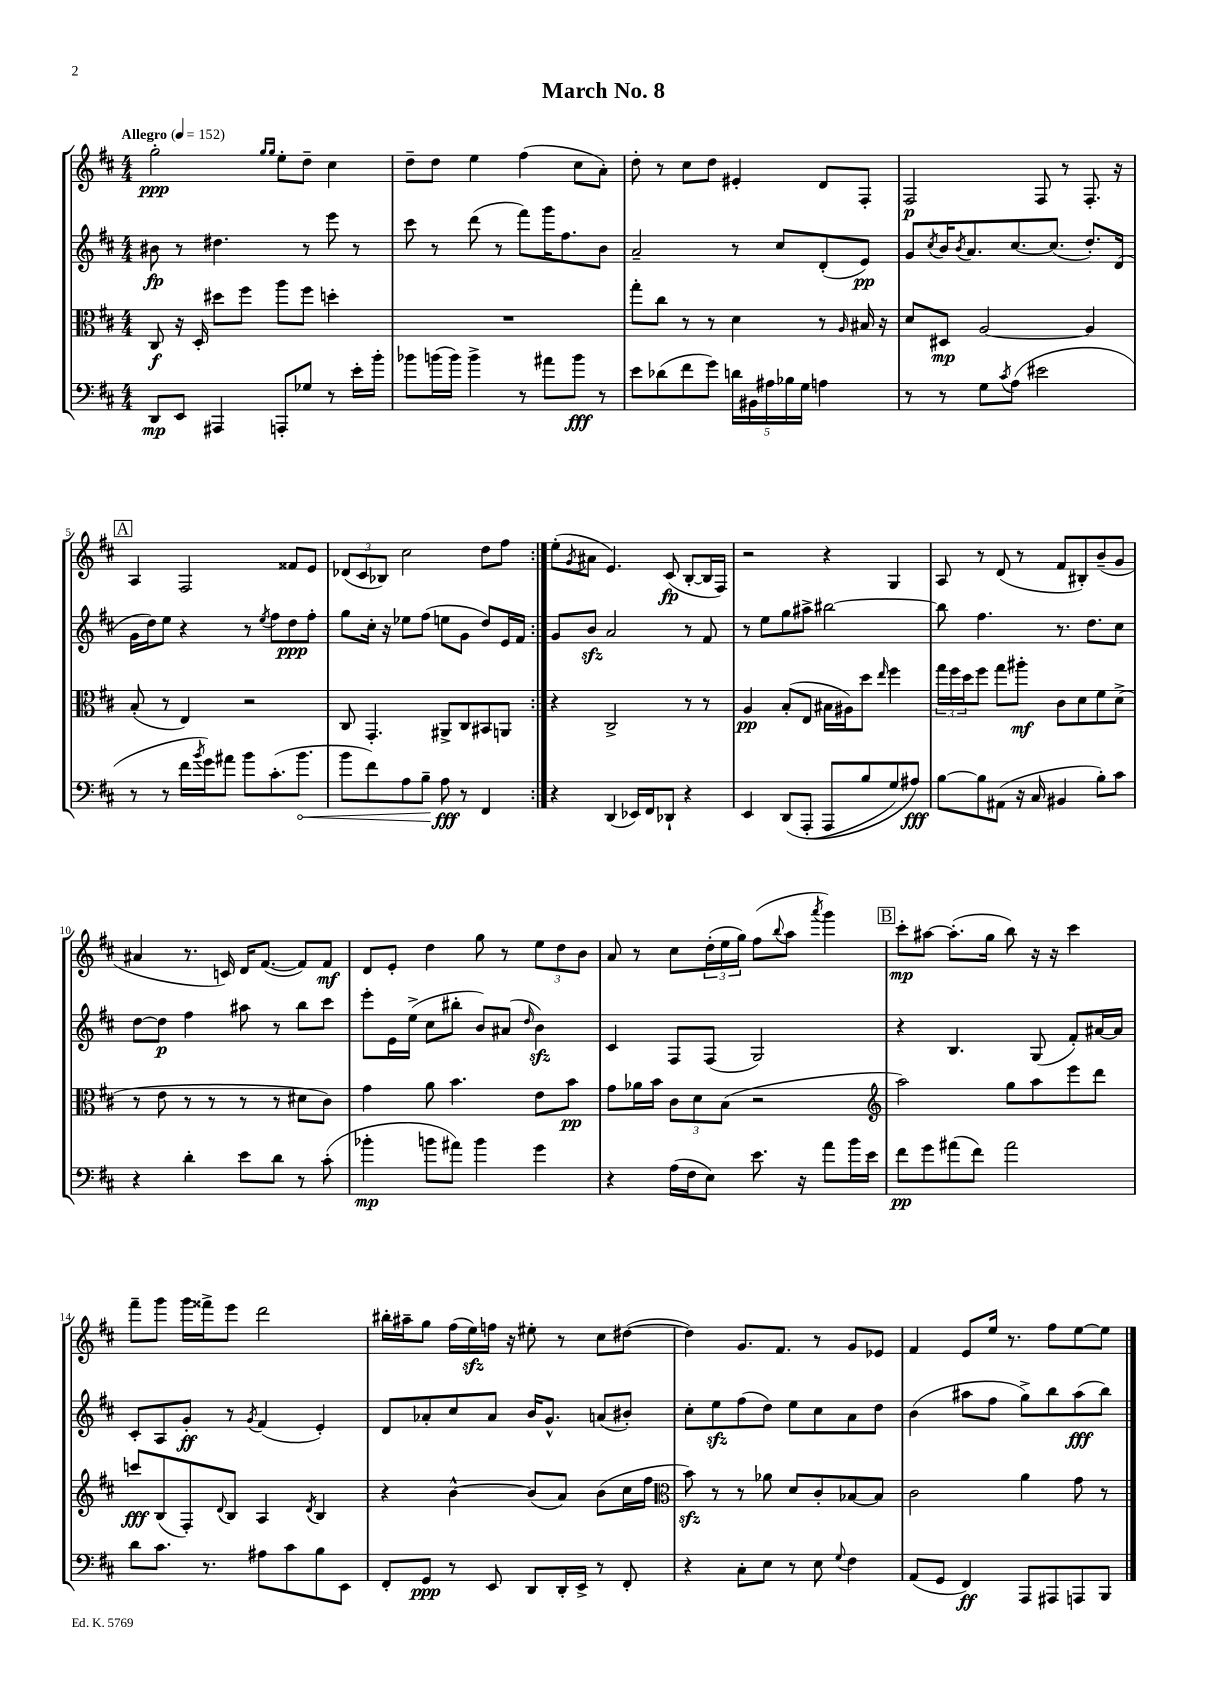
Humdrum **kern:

**kern	**dynam	**kern	**dynam	**kern	**dynam	**kern	**dynam
*part4	*part4	*part3	*part3	*part2	*part2	*part1	*part1
*staff4	*staff4	*staff3	*staff3	*staff2	*staff2	*staff1	*staff1
*clefF4	*	*clefC3	*	*clefG2	*	*clefG2	*
*k[f#c#]	*	*k[f#c#]	*	*k[f#c#]	*	*k[f#c#]	*
*M4/4	*	*M4/4	*	*M4/4	*	*M4/4	*
*MM152	*	*MM152	*	*MM152	*	*MM152	*
=1	=1	=1	=1	=1	=1	=1	=1
!	!	!	!	!	!	!LO:TX:a:B:t=Allegro	!
8DD/L	mp	8C#/	f	8b#X\	fp	2gg'\	ppp
8EE/J	.	16r	.	8r	.	.	.
.	.	16D'/	.	.	.	.	.
4AAA#X/	.	8dd#X\L	.	4.dd#X\	.	.	.
.	.	8ff#\J	.	.	.	.	.
.	.	.	.	.	.	16qqgg/LL	.
.	.	.	.	.	.	16qqgg/JJ	.
8AAAn'/L	.	8aa\L	.	.	.	8ee'\L	.
8G-X/J	.	8ff#\J	.	8r	.	8dd~\J	.
8r	.	4ddn'\	.	8eee\	.	4cc#\	.
16e'\LL	.	.	.	8r	.	.	.
16b'\JJ	.	.	.	.	.	.	.
=2	=2	=2	=2	=2	=2	=2	=2
8b-X\L	.	1r	.	8ccc#\	.	8dd~\L	.
(16bn\L	.	.	.	8r	.	8dd\J	.
16b\JJ)	.	.	.	.	.	.	.
4b^\	.	.	.	(8ddd\	.	4ee\	.
.	.	.	.	8r	.	.	.
8r	.	.	.	8fff#\L)	.	(4ff#\	.
8a#X\L	.	.	.	16ggg\K	.	.	.
.	.	.	.	8.ff#\	.	.	.
8b\J	fff	.	.	.	.	8cc#\L	.
8r	.	.	.	8b\J	.	8a'\J)	.
=3	=3	=3	=3	=3	=3	=3	=3
8e\L	.	8gg'\L	.	2a~/	.	8dd'\	.
(8d-X\	.	8cc#\J	.	.	.	8r	.
8f#\	.	8r	.	.	.	8cc#\L	.
8g\J)	.	8r	.	.	.	8dd\J	.
20dn\LL	.	4d\	.	8r	.	4e#X'/	.
20BB#X\	.	.	.	.	.	.	.
20A#X\	.	.	.	.	.	.	.
.	.	.	.	8cc#/L	.	.	.
20B-X\	.	.	.	.	.	.	.
20G\JJ	.	.	.	.	.	.	.
4An\	.	8r	.	(8d'/	.	8d/L	.
.	.	16qqA/	.	.	.	.	.
.	.	16B#X/	.	8e/J)	pp	8F#'/J	.
.	.	16r	.	.	.	.	.
=4	=4	=4	=4	=4	=4	=4	=4
8r	.	8d/L	.	8g/L	.	2F#/	p
.	.	.	.	8qcc#/	.	.	.
8r	.	8D#X/J	mp	16b/K	.	.	.
.	.	.	.	8qb/	.	.	.
.	.	.	.	8.a/	.	.	.
8G\L	.	[2A/	.	.	.	.	.
8qc#/	.	.	.	.	.	.	.
(8A\J	.	.	.	[8.cc#/	.	.	.
2e#X\	.	.	.	.	.	8F#/	.
.	.	.	.	(8.cc#/J]	.	.	.
.	.	.	.	.	.	8r	.
.	.	4A/]	.	8.dd'/L)	.	8.F#'/	.
.	.	.	.	(16d/Jk	.	16r	.
!!LO:LB:g=z
!!LO:REH:place=s1:t=A
=5	=5	=5	=5	=5	=5	=5	=5
8r	.	(8B'/	.	16g\LL	.	4A/	.
.	.	.	.	16dd\J)	.	.	.
8r	.	8r	.	8ee\J	.	.	.
16f#\LL	.	4E/)	.	4r	.	2F#/	.
8qb/	.	.	.	.	.	.	.
16g\J)	.	.	.	.	.	.	.
8a#X\J	.	.	.	.	.	.	.
8b\L	.	2r	.	8r	.	.	.
.	.	.	.	8qee/	.	.	.
(8.c#'\	.	.	.	8ff#\L	.	.	.
.	.	.	.	8dd\	ppp	8f##X/L	.
!	!LO:HP:b	!	!	!	!	!	!
8.b\J	<	.	.	.	.	.	.
.	.	.	.	8ff#'\J	.	8e/J	.
=6	=6	=6	=6	=6	=6	=6	=6
8b\L	.	8C#/	.	8gg\L	.	(12d-X/L	.
.	.	.	.	.	.	12c#/	.
8f#\)	.	4.GG'/	.	16cc#'\Jk	.	.	.
.	.	.	.	.	.	12B-X/J)	.
.	.	.	.	16r	.	.	.
8A\	.	.	.	8ee-X\L	.	2cc#\	.
8B~\J	.	.	.	(8ff#\J	.	.	.
8A\	[ fff	8AA#X^/L	.	8een\L	.	.	.
8r	.	8C#/	.	8g\J	.	.	.
4FF#/	.	8BB#X/	.	8dd/L)	.	8dd\L	.
.	.	8AAn/J	.	16e/L	.	8ff#\J	.
.	.	.	.	16f#/JJ	.	.	.
=7:|!	=7:|!	=7:|!	=7:|!	=7:|!	=7:|!	=7:|!	=7:|!
4r	.	4r	.	8g/L	.	(8ee'\L	.
.	.	.	.	.	.	8qg/	.
.	.	.	.	8bzz/J	.	8a#X\J	.
(4DD/	.	2C#^/	.	2a/	.	4.e/)	.
16EE-X/LL)	.	.	.	.	.	.	.
16FF#/J	.	.	.	.	.	.	.
8DD-X`/J	.	.	.	.	.	(8c#/	fp
4r	.	8r	.	8r	.	[8B'/L	.
.	.	8r	.	8f#/	.	16B/L]	.
.	.	.	.	.	.	16F#/JJ)	.
=8	=8	=8	=8	=8	=8	=8	=8
4EE/	.	4A/	pp	8r	.	2r	.
.	.	.	.	8ee\L	.	.	.
(8DD/L	.	(8B'/L	.	8gg\	.	.	.
(8AAA'/J	.	8E/J	.	8aa#X^\J	.	.	.
8AAA/L	.	16B#X\LL	.	[2bb#X\	.	4r	.
.	.	16A#X\J)	.	.	.	.	.
8B/	.	8dd\J	.	.	.	.	.
.	.	16qqee/	.	.	.	.	.
8G/)	.	4ff#\	.	.	.	4G/	.
8A#X/J)	fff	.	.	.	.	.	.
=9	=9	=9	=9	=9	=9	=9	=9
[8B\L	.	24gg\LL	.	8bb#\]	.	8A/	.
.	.	24ff#\	.	.	.	.	.
.	.	24dd\J	.	.	.	.	.
8B\]	.	8ff#\J	.	4.ff#\	.	8r	.
(8AA#X\J	.	8gg\L	.	.	.	(8d/	.
16r	.	8aa#X'\J	mf	.	.	8r	.
16C#/	.	.	.	.	.	.	.
4BB#X/	.	8c#\L	.	8.r	.	8f#/L	.
.	.	8d\	.	.	.	8B#X'/)	.
.	.	.	.	8.dd\L	.	.	.
8B'\L)	.	8f#\	.	.	.	(8b~/	.
8c#\J	.	(8d^\J	.	8cc#\J	.	8g/J	.
!!LO:LB:g=z
=10	=10	=10	=10	=10	=10	=10	=10
4r	.	8r	.	[8dd\L	.	4a#X/	.
.	.	8e\	.	8dd\J]	p	.	.
4d'\	.	8r	.	4ff#\	.	8.r	.
.	.	8r	.	.	.	.	.
.	.	.	.	.	.	16cn/)	.
8e\L	.	8r	.	8aa#X\	.	16d/KL	.
.	.	.	.	.	.	([8.f#/J	.
8d\J	.	8r	.	8r	.	.	.
8r	.	8d#X\L	.	8bb\L	.	8f#/L])	.
(8c#'\	.	8c#\J)	.	8ccc#\J	.	8f#/J	mf
=11	=11	=11	=11	=11	=11	=11	=11
4b-X'\	mp	4g\	.	8eee'\L	.	8d/L	.
.	.	.	.	16e\L	.	8e'/J	.
.	.	.	.	(16ee^\JJ	.	.	.
8bn\L	.	8a\	.	8cc#\L	.	4dd\	.
8a#X\J)	.	4.b\	.	8bb#X'\J	.	.	.
4b\	.	.	.	8b/L)	.	8gg\	.
.	.	.	.	(8a#X/J	.	8r	.
.	.	.	.	16qqdd/	.	.	.
4g\	.	8e\L	.	4bzz\)	.	12ee\L	.
.	.	.	.	.	.	12dd\	.
.	.	8b\J	pp	.	.	.	.
.	.	.	.	.	.	12b\J	.
=12	=12	=12	=12	=12	=12	=12	=12
4r	.	8g\L	.	4c#/	.	8a/	.
.	.	16a-X\L	.	.	.	8r	.
.	.	16b\JJ	.	.	.	.	.
(16A\LL	.	12c#\L	.	8F#/L	.	8cc#\L	.
16F#\J	.	.	.	.	.	.	.
.	.	12d\	.	.	.	.	.
8E\J)	.	.	.	(8F#/J	.	(24dd'\L	.
.	.	(12B\J	.	.	.	24ee\	.
.	.	.	.	.	.	24gg\JJ)	.
8.e\	.	2r	.	2G/)	.	(8ff#\L	.
.	.	.	.	.	.	8qqbb/	.
.	.	.	.	.	.	8aa\J	.
16r	.	.	.	.	.	.	.
.	.	.	.	.	.	8qaaa/	.
8a\L	.	.	.	.	.	4ggg\)	.
16b\L	.	.	.	.	.	.	.
16e\JJ	.	.	.	.	.	.	.
!!LO:REH:place=s1:t=B
=13	=13	=13	=13	=13	=13	=13	=13
*	*	*clefG2	*	*	*	*	*
8f#\L	pp	2aa\)	.	4r	.	8ccc#'\L	mp
8g\	.	.	.	.	.	[8aa#X\J	.
(8a#X\	.	.	.	4.B/	.	(8.aa#'\L]	.
8f#\J)	.	.	.	.	.	.	.
.	.	.	.	.	.	16gg\Jk	.
2a#\	.	8gg\L	.	.	.	8bb\)	.
.	.	8aa\	.	(8G/	.	16r	.
.	.	.	.	.	.	16r	.
.	.	8eee\	.	8f#'/L)	.	4ccc#\	.
.	.	8ddd\J	.	[16a#X/L	.	.	.
.	.	.	.	16a#/JJ]	.	.	.
!!LO:LB:g=z
=14	=14	=14	=14	=14	=14	=14	=14
8d\L	.	8cccn/L	fff	8c#'/L	.	8fff#~\L	.
8.c#\J	.	(8B/	.	8A/	.	8ggg\J	.
.	.	8F#'/)	.	8g'/J	ff	16ggg\LL	.
8.r	.	.	.	.	.	16fff##X^\J	.
.	.	8qqd/	.	.	.	.	.
.	.	8B/J	.	8r	.	8eee\J	.
.	.	.	.	8qg/	.	.	.
8A#X\L	.	4A/	.	(4f#/	.	2ddd\	.
8c#\	.	.	.	.	.	.	.
.	.	8qd/	.	.	.	.	.
8B\	.	4B/	.	4e'/)	.	.	.
8EE\J	.	.	.	.	.	.	.
=15	=15	=15	=15	=15	=15	=15	=15
8FF#'/L	.	4r	.	8d/L	.	16bb#X'\LL	.
.	.	.	.	.	.	16aa#X~\J	.
8GG/J	ppp	.	.	8a-X'/	.	8gg\J	.
8r	.	[4b^^\	.	8cc#/	.	(16ff#\LL	.
.	.	.	.	.	.	16eezz\)	.
8EE/	.	.	.	8a-/J	.	16ffn\JJ	.
.	.	.	.	.	.	16r	.
8DD/L	.	(8b/L]	.	16b/KL	.	8ee#X'\	.
.	.	.	.	8.g^^/J	.	.	.
16DD'/L	.	8a/J)	.	.	.	8r	.
16EE^/JJ	.	.	.	.	.	.	.
8r	.	(8b\L	.	(8an/L	.	8cc#\L	.
8FF#'/	.	16cc#\L	.	8b#X'/J)	.	([8dd#X\J	.
.	.	16ff#\JJ	.	.	.	.	.
=16	=16	=16	=16	=16	=16	=16	=16
*	*	*clefC3	*	*	*	*	*
4r	.	8bzz\)	.	8cc#'\L	.	4dd#\])	.
.	.	8r	.	8eezz\	.	.	.
8C#'\L	.	8r	.	(8ff#\	.	8.g/L	.
8E\J	.	8a-X\	.	8dd\J)	.	.	.
.	.	.	.	.	.	8.f#/J	.
8r	.	8d/L	.	8ee\L	.	.	.
8E\	.	8c#'/	.	8cc#\	.	8r	.
8qqG/	.	.	.	.	.	.	.
4F#\	.	[8B-X/	.	8a\	.	8g/L	.
.	.	8B-/J]	.	8dd\J	.	8e-X/J	.
=17	=17	=17	=17	=17	=17	=17	=17
(8AA/L	.	2c#\	.	(4b\	.	4f#/	.
8GG/J	.	.	.	.	.	.	.
4FF#/)	ff	.	.	8aa#X\L	.	8e/L	.
.	.	.	.	8ff#\J	.	16ee/Jk	.
.	.	.	.	.	.	8.r	.
8AAA/L	.	4a\	.	8gg^\L)	.	.	.
8AAA#X/	.	.	.	8bb\	.	8ff#\L	.
8AAAn/	.	8g\	.	(8aa#\	fff	[8ee\	.
8BBB/J	.	8r	.	8bb\J)	.	8ee\J]	.
==	==	==	==	==	==	==	==
*-	*-	*-	*-	*-	*-	*-	*-
